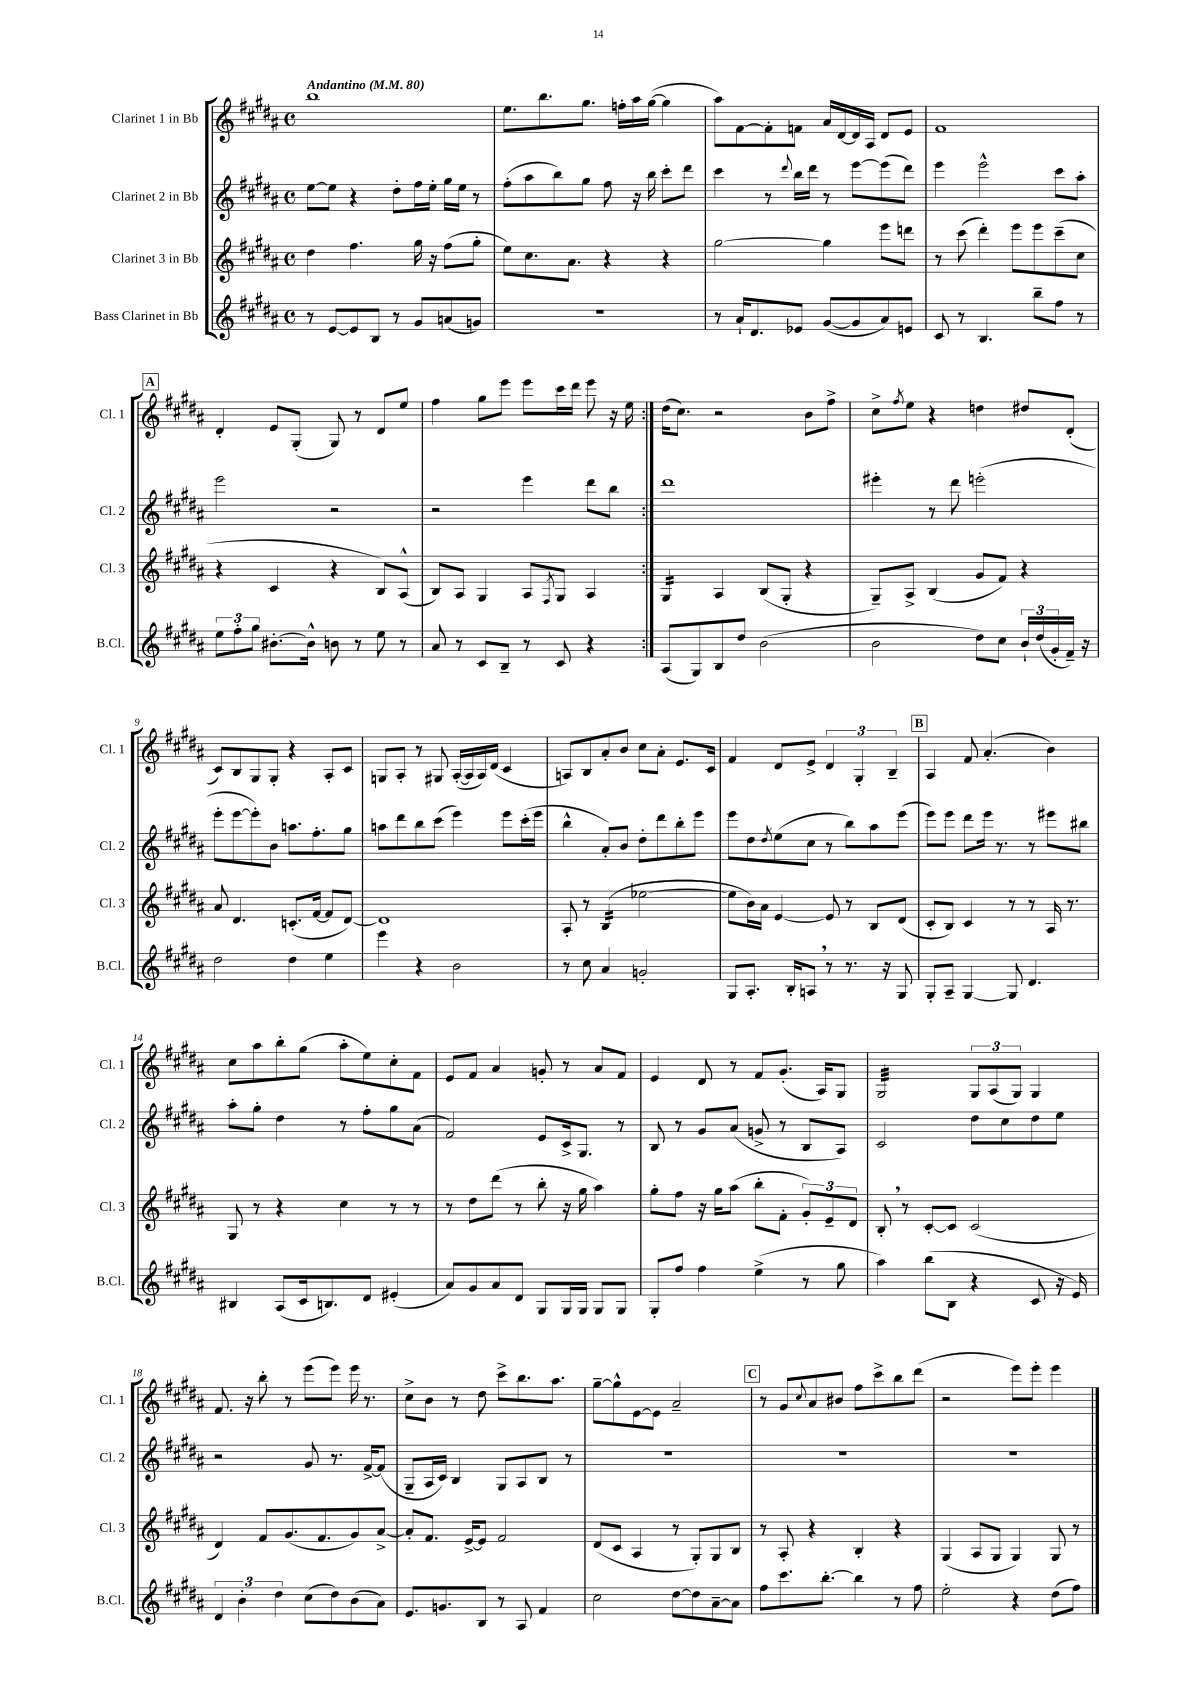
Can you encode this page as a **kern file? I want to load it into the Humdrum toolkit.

**kern	**kern	**kern	**kern
*staff4	*staff3	*staff2	*staff1
*clefG2	*clefG2	*clefG2	*clefG2
*k[f#c#g#d#a#]	*k[f#c#g#d#a#]	*k[f#c#g#d#a#]	*k[f#c#g#d#a#]
*M4/4	*M4/4	*M4/4	*M4/4
*met(c)	*met(c)	*met(c)	*met(c)
*MM80	*MM80	*MM80	*MM80
8r	4dd#\	[8ee\L	1bb
[8e/L	.	8ee\]J	.
8e/]	4.ff#\	4r	.
8B/J	.	.	.
8r	.	8dd#'\L	.
8g#/L	16gg#\	16ff#\L	.
.	16r	16ee'\JJ	.
(8a/	(8ff#\L	16gg#\LL	.
.	.	16ee\JJ	.
8g/J)	8gg#'\J	8r	.
=	=	=	=
1r	8ee\L)	(8ff#'\L	8.ee\L
.	8.cc#\	8aa#\	.
.	.	.	8.bb\
.	.	8bb\)	.
.	8.a#\J	.	.
.	.	8gg#\J	8.gg#\J
.	4r	8ff#\	.
.	.	.	16ff'\LL
.	.	16r	16aa#\
.	.	16bb\	([16gg#\JJ
.	4r	8ccc#'\L	4gg#\]
.	.	8ddd#\J	.
=	=	=	=
8r	[2gg#\	4ccc#\	8aa#\L)
16a#`/LK	.	.	[8f#\
8.d#/	.	.	.
.	.	8r	8f#'\]
.	.	8qqddd#/	.
8e-/J	.	16bb\LL	8f\J
.	.	16ddd#\JJ	.
([8g#/L	4gg#\]	8r	16a#/LL
.	.	.	[16d#/
8g#/]	.	[8eee\L	16d#/]
.	.	.	16A#/JJ
8a#/)	8eee\L	(8eee\]	8d#/L
8e/J	8ddd\J	8ddd#\J)	8e/J
=	=	=	=
8c#/	8r	4eee\	1f#
8r	(8ccc#\	.	.
4.B/	4ddd#'\)	2eee^^\	.
.	8eee\L	.	.
8bb~\L	8eee\	.	.
8ff#\J	(8ccc#~\	8ccc#\L	.
8r	8cc#\J	8aa#'\J	.
=	=	=	=
12ee\L	4r	2eee\	4d#'/
12ff#'\	.	.	.
12gg#\J	.	.	.
[8.b#'\L	4c#/	.	8e/L
.	.	.	(8G#'/J
16b#^^\]Jk	.	.	.
8b\	4r	2r	8G#/)
8r	.	.	8r
8ee\	8B/L)	.	8d#/L
8r	(8A#^^/J	.	8ee/J
=	=	=	=
8a#/	8B/L)	2r	4ff#\
8r	8A#/J	.	.
8c#/L	4G#/	.	8gg#\L
8B~/J	.	.	8eee\J
8r	8A#/L	4eee\	8eee\L
.	8qF#/	.	.
8c#/	8G#/J	.	16ccc#\L
.	.	.	16ddd#\JJ
4r	4A#/	8ddd#\L	8eee\
.	.	8bb\J	16r
.	.	.	16ee\
=:|!	=:|!	=:|!	=:|!
(8A#/L	4G#/	1ddd#	(16dd#\LK
.	.	.	8.cc#\J)
8G#/)	.	.	.
8B/	4A#/	.	2r
8dd#/J	.	.	.
(2b\	(8B/L	.	.
.	8G#'/J	.	.
.	4r	.	8b\L
.	.	.	8ff#^\J
=	=	=	=
2b\	8G#~/L)	4eee#'\	8cc#^\L
.	.	.	8qff#/
.	8A#^/J	.	8ee\J
.	(4B/	8r	4r
.	.	8ddd#\	.
8dd#\L)	8g#/L	(2eee'\	4dd\
8cc#\J	8f#/J)	.	.
24b`/LL	4r	.	8dd#/L
(24dd#/	.	.	.
24g#'/	.	.	.
16f#~/JJ)	.	.	(8d#'/J
16r	.	.	.
=	=	=	=
2dd#\	8a#/	8eee'\L	8c#/L)
.	4.d#/	[8eee\	8B/
.	.	8eee'\])	8G#/
.	.	8b\J	8G#'/J
4dd#\	(8.c'/L	8.aa\L	4r
.	[16f#/Jk	8.ff#'\	.
4ee\	8f#/]L	.	8A#'/L
.	[8d#/J)	8gg#\J	8c#/J
=	=	=	=
4eee\	1d#]	8aa\L	8G/L
.	.	8ddd#\	8A#'/J
4r	.	8bb\	8r
.	.	(8ccc#\J	8G#/
2b\	.	4eee\)	([16A#'/LL
.	.	.	16A#/]
.	.	.	16A#/)
.	.	.	(16d#/JJ
.	.	8eee\L	4c#/
.	.	(16ccc#'\L	.
.	.	16eee\JJ	.
=	=	=	=
8r	8A#'/	4bb^^\	8A/L)
8cc#\	8r	.	8B/
4a#/	(4B/	8a#'/L)	8a#'/
.	.	8b/J	8b/J
2g'/	[2ee-\	8dd#'\L	8cc#\L
.	.	8ddd#\	8a#'\J
.	.	8bb'\	8.e/L
.	.	8eee\J	.
.	.	.	16c#/Jk
=	=	=	=
8G#/L	8ee-\]L	8eee\L	4f#/
8.A#'/J	16b\L)	8dd#\	.
.	16a#\JJ	.	.
.	.	8qdd#/	.
.	[4e/	(8ee\	8d#/L
16B'/LK	.	.	.
8A/J	.	8cc#\J	8e^/J
8r	8e/]	8r	6d#/
8.r	8r	8bb\L)	.
.	.	.	6G#'/
.	8B/L	8aa#\	.
16r	.	.	.
.	.	.	6B~/
8G#/	(8d#/J	(8eee\J	.
=	=	=	=
8G#'/L	8c#'/L	8eee\L)	4A#/
8A#~/J	8B/J)	8eee\J	.
[4G#/	4c#/	8ddd#\L	8f#/
.	.	16eee\Jk	(4.a#'/
.	.	8.r	.
8G#/]	8r	.	.
4.d#/	8r	8r	.
.	16A#/	8eee#\L	4b\)
.	8.r	.	.
.	.	8bb#\J	.
=	=	=	=
4B#/	8G#/	8aa#'\L	8cc#\L
.	8r	8gg#'\J	8aa#\
(8A#/L	4r	4dd#\	8bb'\
16c#/k	.	.	(8gg#\J
8.B/)	.	.	.
.	4cc#\	8r	8aa#'\L
8d#/J	.	8ff#'\L	8ee\)
(4e#'/	8r	8gg#\	8cc#'\
.	8r	(8a#\J	8f#\J
=	=	=	=
8a#/L)	8r	2f#/)	8e/L
8g#/	8dd#\L	.	8f#/J
8a#/	(8ddd#\J	.	4a#/
8d#/J	8r	.	.
8G#/L	8bb'\	8e/L	8g'/
16G#/L	16r	16c#^/k	8r
16G#/JJ	16gg#\	8.G#/J	.
8G#/L	4aa#\)	.	8a#/L
8G#/J	.	8r	8f#/J
=	=	=	=
8G#'/L	8gg#'\L	8B/	4e/
8ff#/J	8ff#\J	8r	.
4ff#\	16r	8g#/L	8d#/
.	16gg#\LK	.	.
.	(8aa#\J	(8a#/J	8r
(4ee^\	8bb'\L	8g^/	8f#/L
.	8f#'\J	8r	(8.g#'/J
8r	12g#'/L)	8B/L	.
.	.	.	16A#/LK)
.	12e~/	.	.
8gg#\	.	8A#/J)	8G#/J
.	12d#/J	.	.
=	=	=	=
4aa#\)	8B'/	2c#/	2G#/
.	8r	.	.
(8bb\L	[8c#'/L	.	.
8B\J	8c#/]J	.	.
4r	(2c#/	8dd#\L	12G#/L
.	.	.	(12A#/
.	.	8cc#\	.
.	.	.	12G#/J)
8c#/	.	8dd#\	4G#/
16r	.	8ee\J	.
16e/)	.	.	.
=	=	=	=
6d#/	4d#/)	2r	8.f#/
6b'\	.	.	.
.	.	.	16r
.	8f#/L	.	8bb'\
6dd#\	.	.	.
.	(8.g#/	.	8r
(8cc#\L	.	8g#/	(8eee\L
.	8.f#/	.	.
8dd#\)	.	8.r	8eee\J)
(8b\	8g#/)	.	16eee\
.	.	[16f#^/LK	8.r
8a#\J)	[8a#^/J	(8f#/]J	.
=	=	=	=
8.e/L	8a#'/]L	8G#~/L	8cc#^\L
.	8.f#/J	16A#/L	8b\J
8.g/	.	16c#/JJ)	.
.	.	4B/	8r
.	[16e^/LK	.	.
8B/J	8e/]J	.	8dd#\
8r	2f#/	8G#/L	8ccc#^\L
8A#/	.	8A#/	8.bb\
4f#/	.	8B/J	.
.	.	.	8.aa#\J
.	.	8r	.
=	=	=	=
2cc#\	(8d#/L	1r	[8gg#~\L
.	8c#/J	.	8gg#^^\]
.	4A#/	.	[8e\
.	.	.	8e\]J
[8dd#\L	8r	.	2a#~/
8dd#\]	8G#'/L)	.	.
[8a#~\	8G#/	.	.
8a#\]J	8B/J	.	.
=	=	=	=
8ff#\L	8r	1r	8r
8.ccc#\	8A#'/	.	8g#/L
.	.	.	8qqcc#/
.	4r	.	8a#/
[8.bb'\J	.	.	.
.	.	.	8b#/J
4bb\]	4B'/	.	8ff#\L
.	.	.	8ccc#^\
8r	4r	.	8bb\
8ff#\	.	.	(8ddd#\J
=	=	=	=
2ee'\	(4G#/	1r	2r
.	8A#/L	.	.
.	8G#/J	.	.
4r	4G#/)	.	8eee\L)
.	.	.	8eee'\J
(8dd#\L	8G#/	.	4eee\
8ff#\J)	8r	.	.
==	==	==	==
*-	*-	*-	*-
